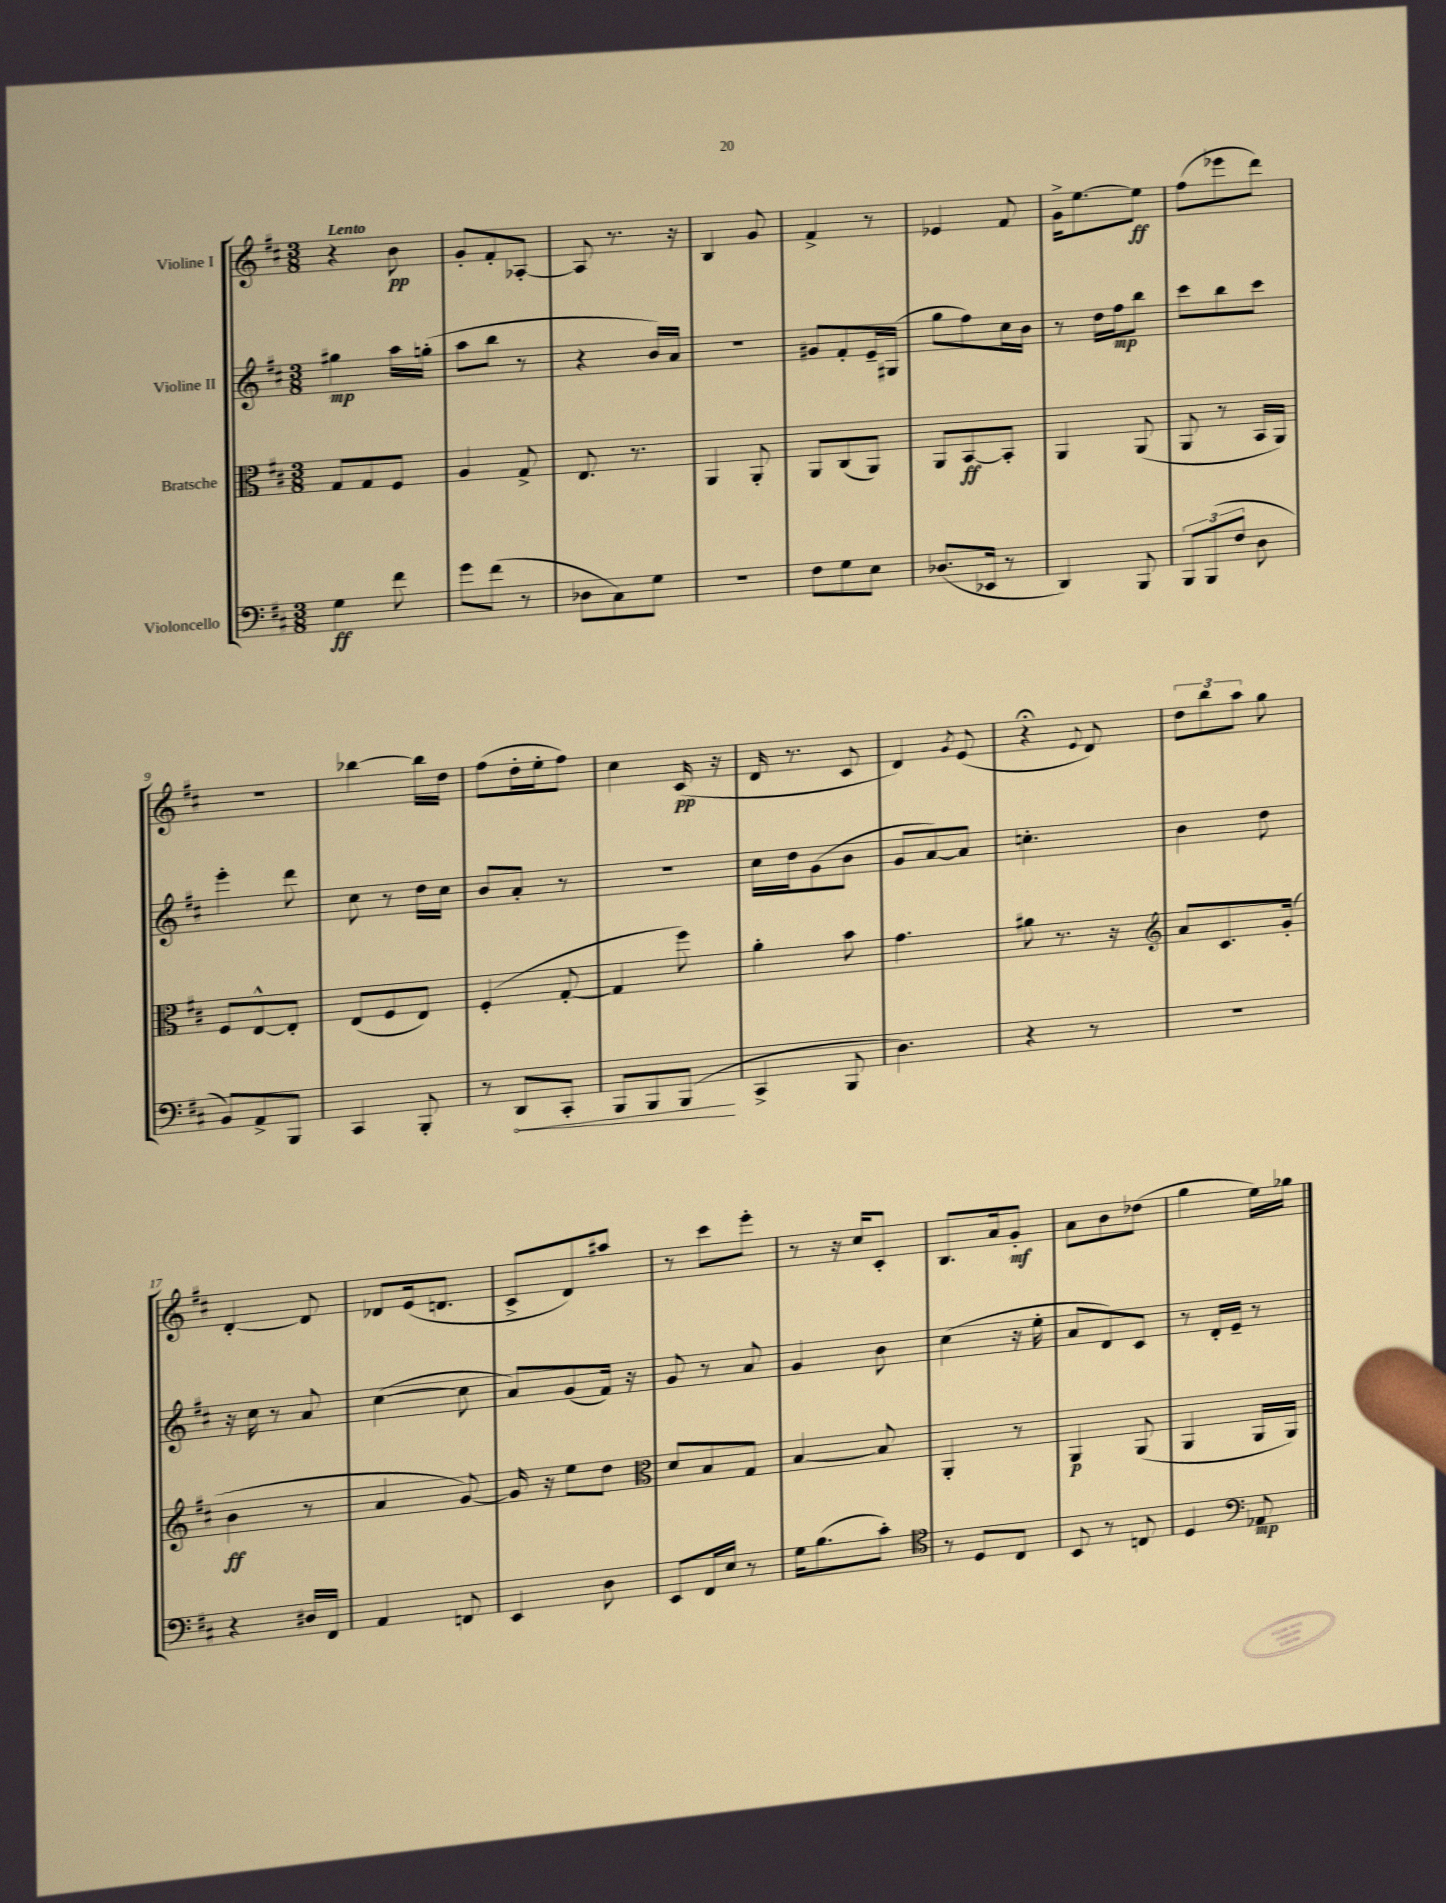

**kern	**kern	**kern	**kern
*staff4	*staff3	*staff2	*staff1
*clefF4	*clefC3	*clefG2	*clefG2
*k[f#c#]	*k[f#c#]	*k[f#c#]	*k[f#c#]
*M3/8	*M3/8	*M3/8	*M3/8
4G\	8G/L	4gg#\	4r
.	8G/	.	.
8f#\	8F#/J	16aa\LL	8b\
.	.	(16gg'\JJ	.
=	=	=	=
8g\L	4A/	8aa\L	8g'/L
(8f#\J	.	8bb\J	8f#'/
8r	8G^/	8r	[8A-'/J
=	=	=	=
8D-\L	8.E/	4r	8A-/]
8C#\)	.	.	8.r
.	8.r	.	.
8G\J	.	16b/LL)	.
.	.	16a/JJ	16r
=	=	=	=
4.r	4AA/	4.r	4B/
.	8AA'/	.	8g/
=	=	=	=
8F#\L	8AA/L	8g#/L	4f#^/
8G\	(8C#/	8f#'/	.
8E\J	8AA/J)	16e~/L	8r
.	.	(16G#/JJ	.
=	=	=	=
(8.D-/L	8AA/L	8gg\L	4e-/
.	[8BB/	8ff#\)	.
16EE-/Jk	.	.	.
8r	8BB'/]J	16cc#\L	8f#/
.	.	16b\JJ	.
=	=	=	=
4DD/)	4AA/	8r	16g^\LK
.	.	.	[8.ee\
.	.	16dd\LL	.
.	.	16ff#\J	.
8BBB/	(8AA/	8bb\J	8ee\]J
=	=	=	=
12BBB/L	8AA/	8ccc#\L	(8ff#\L
(12BBB/	.	.	.
.	8r	8bb\	8eee-\
12F#/J	.	.	.
8D\	16BB/LL	8ccc#\J	8ddd\J)
.	16AA/JJ)	.	.
=	=	=	=
8BB/L)	8F#/L	4eee'\	4.r
8AA^/	[8E^^/	.	.
8BBB/J	8E'/]J	8ddd\	.
=	=	=	=
4CC#/	(8E/L	8cc#\	[4bb-\
.	8F#/	8r	.
8BBB'/	8E/J)	16dd\LL	16bb-\]LL
.	.	16cc#\JJ	16dd\JJ
=	=	=	=
8r	(4F#'/	8b/L	(8ff#\L
8DD/L	.	8a'/J	16dd'\L
.	.	.	16ee'\J
8CC#'/J	[8G'/	8r	8ff#\J)
=	=	=	=
8BBB/L	4G/]	4.r	4cc#\
8BBB/	.	.	.
(8BBB/J	8ff#\)	.	(16c#/
.	.	.	16r
=	=	=	=
4CC#^/	4a'\	16cc#\LL	16d/
.	.	16dd\J	8.r
.	.	(8g\	.
8BBB/	8b\	8b\J	8c#/
=	=	=	=
4.D\)	4.g\	8g/L	4d/)
.	.	[8a/)	.
.	.	.	8qg/
.	.	8a/]J	(8e/
=	=	=	=
4r	8a#\	4.cc'\	4r;
.	8.r	.	.
.	.	.	8qqe/
8r	.	.	8d/)
.	16r	.	.
=	=	=	=
*	*clefG2	*	*
4.r	8a/L	4b\	12dd\L
.	.	.	12bb\
.	8.c#/	.	.
.	.	.	12aa\J
.	.	8dd\	8gg\
.	(16g'/Jk	.	.
=	=	=	=
4r	4b\	16r	[4d'/
.	.	16cc#\	.
.	.	8r	.
16D#/LL	8r	8a/	8d/]
16FF#/JJ	.	.	.
=	=	=	=
4AA/	4a/	([4cc#\	8d-/L
.	.	.	(16e/k
.	.	.	8.d/J
8FF/	[8g/)	8cc#\]	.
=	=	=	=
4EE/	16g/]	8a/L)	8c#^/L
.	16r	.	.
.	8ee\L	(8g/	8d/)
8D\	8dd\J	16f#/Jk)	8aa#/J
.	.	16r	.
=	=	=	=
*	*clefC3	*	*
8EE/L	8d/L	8g/	8r
16FF#/L	8B/	8r	8ccc#\L
16E/JJ	.	.	.
8r	8G/J	8a/	8eee'\J
=	=	=	=
16G\LK	[4B/	4g/	8r
(8.B\	.	.	.
.	.	.	16r
.	.	.	16cc#/LK
8c#'\J)	8B/]	8b\	8c#'/J
=	=	=	=
*clefC4	*	*	*
8r	4AA'/	(4cc#\	8.B/L
8D/L	.	.	.
.	.	.	16a/k
8C#/J	8r	16r	8g'/J
.	.	16ee'\	.
=	=	=	=
8BB/	4AA/	8a/L	8a\L
8r	.	8d/)	8b\
8C/	(8AA/	8c#/J	(8dd-\J
=	=	=	=
4D/	4AA/	8r	4gg\
.	.	16d'/LL	.
.	.	16e~/JJ	.
*clefF4	*	*	*
8AA-/	16AA/LL	8r	16ee\LL)
.	16AA/JJ)	.	16gg-\JJ
==	==	==	==
*-	*-	*-	*-
